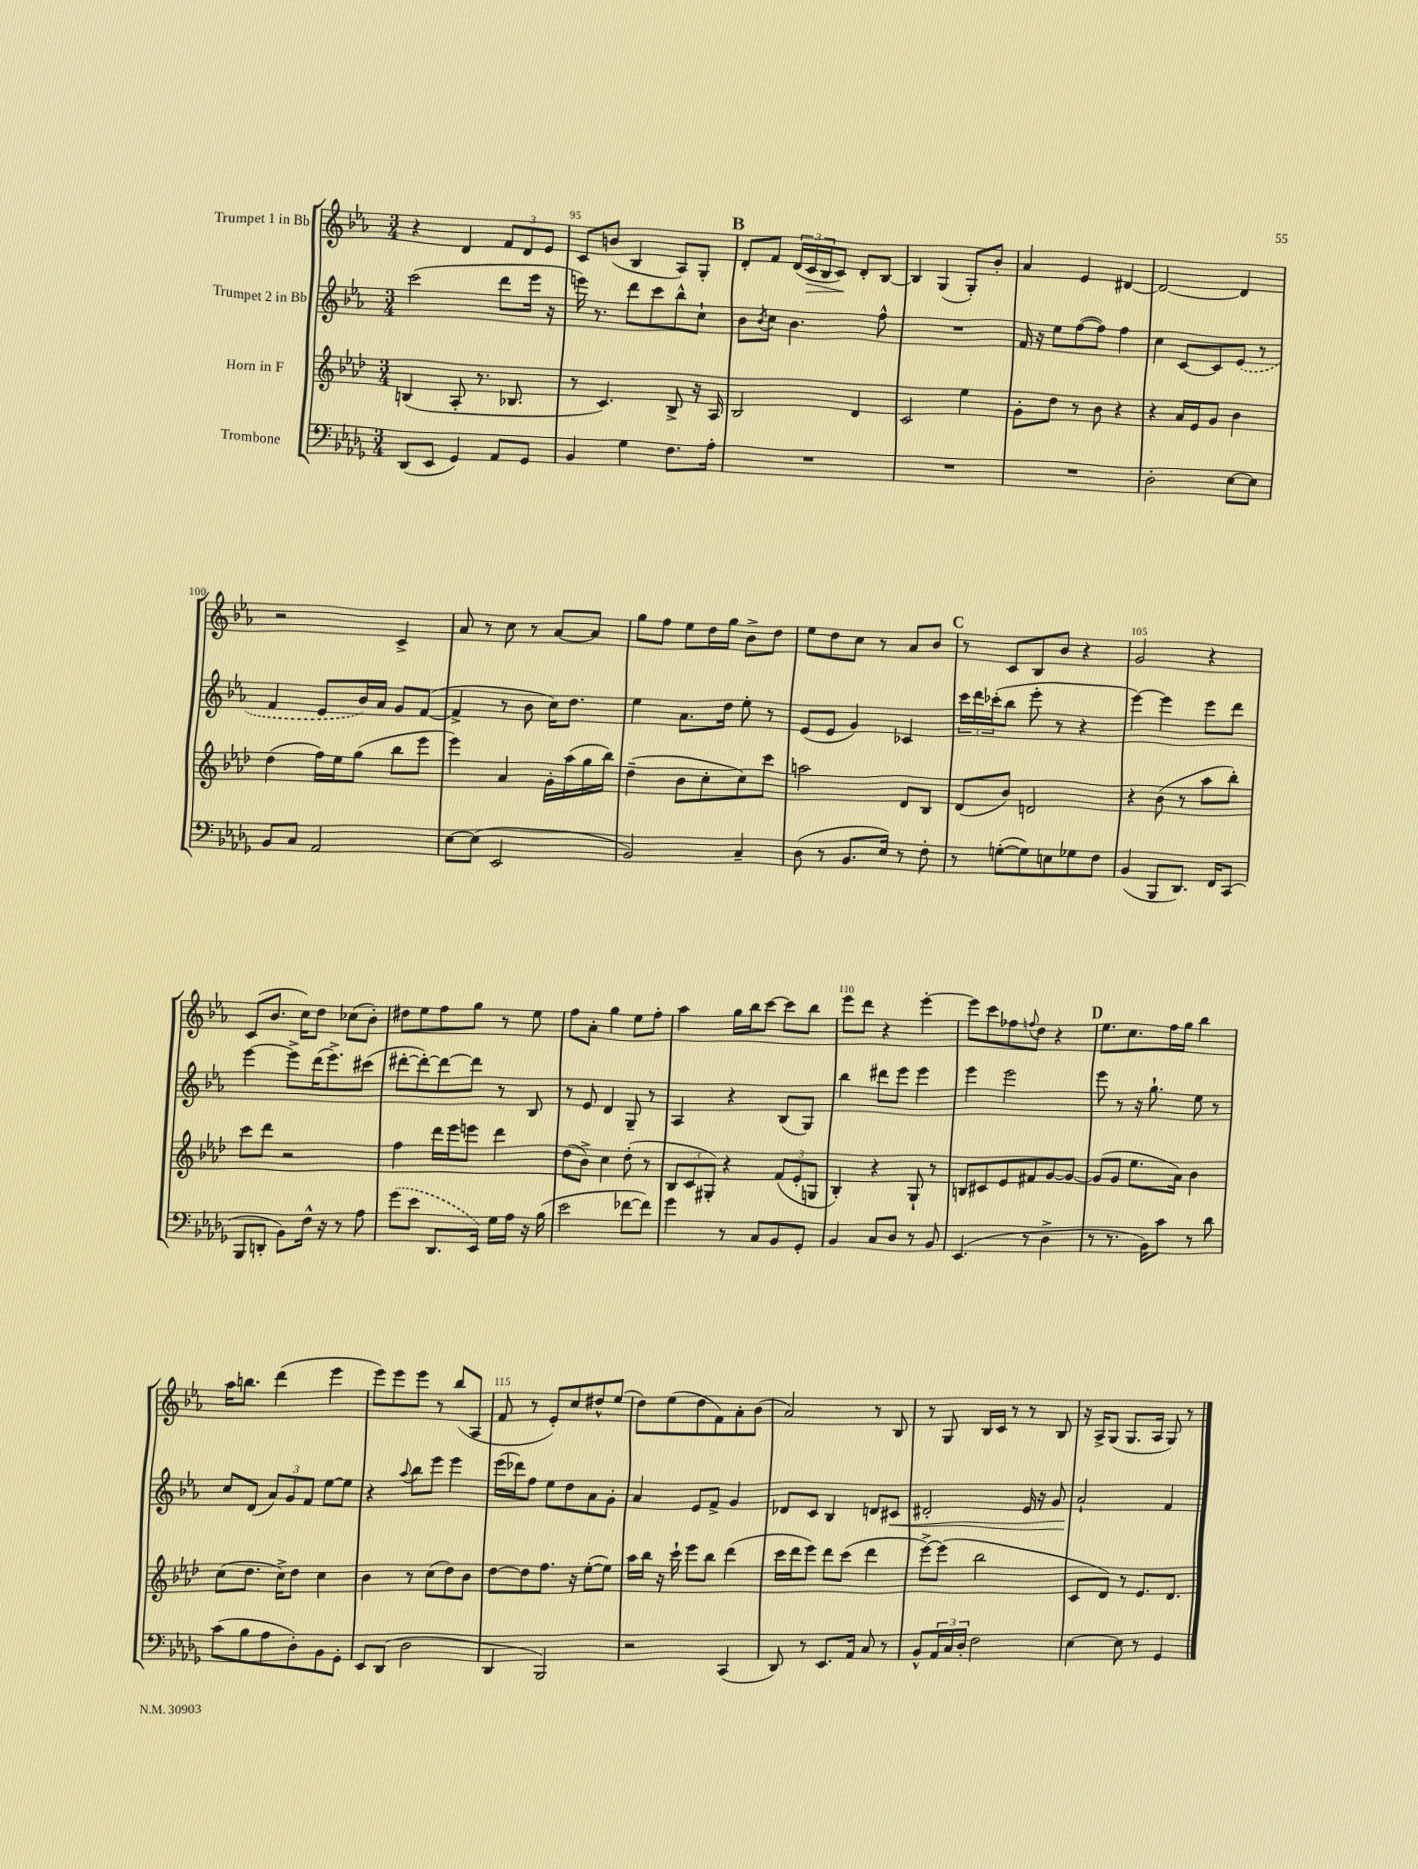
<<
\new StaffGroup <<
\new Staff = "s0" \with { instrumentName = "Trumpet 1 in Bb" } {
    \clef treble \key ees \major \numericTimeSignature \time 3/4
    r4 d'4 \tuplet 3/2 { f'8 d'8 ees'8 } |
    c'8 b'8( bes4 aes8) g8-. |
    \mark \markup { \bold "B" } d'8-. f'8 \tuplet 3/2 { d'16( c'16\> bes16 } c'8\!) d'8-. bes8~ |
    bes4 g4( g8-.) bes'8-. |
    aes'4 ees'4 dis'4~ |
    dis'2~ dis'4 |
    r2 c'4-> |
    aes'8 r8 c''8 r8 aes'8~ aes'8 |
    g''8 f''8 ees''8 d''16 g''16 bes'8-> d''8 |
    ees''8 d''8 c''8 r8 aes'8 bes'8 |
    \mark \markup { \bold "C" } r8 c'8 bes8 bes'8 r4 |
    g'2 r4 |
    c'8( bes'8. c''16) d''8 ces''8( bes'8-.) |
    dis''8 ees''8 f''8 g''8 r8 ees''8 |
    f''8 aes'8-. g''4 ees''8 f''8-. |
    aes''4 g''16 bes''16 c'''8~ c'''8 bes''8 |
    ees'''8 d'''8 r4 ees'''4~-. |
    ees'''8 c'''8 fes''8 \appoggiatura { f''8 } d''8 r4 |
    \mark \markup { \bold "D" } ees''8. c''8. f''16 g''16 bes''4 |
    aes''16 b''8. d'''4( ees'''4 |
    ees'''8) ees'''8 ees'''8 r8 bes''8( aes8 |
    f'8 r8 ees'8-.) c''8 dis''8-^ ees''8( |
    d''8) ees''8( d''8 f'8) aes'8-. bes'8( |
    aes'2) r8 bes8 |
    r8 g8 bes16 c'16 r8 r8 bes8 |
    r16 aes16-> g8( g8. aes16 g8) r8 \bar "|." |
}
\new Staff = "s1" \with { instrumentName = "Trumpet 2 in Bb" } {
    \clef treble \key ees \major \numericTimeSignature \time 3/4
    c'''2( d'''8 ees'''16 r16 |
    e'''16) r8. d'''8 c'''8 bes''8-^ c''8-! |
    \mark \markup { \bold "B" } bes'8 \acciaccatura { bes'8 } c''8 bes'4. f''8-^ |
    R2. |
    f'16 r16 ees''8 f''8~( f''8) f''4 |
    c''4 c'8~ c'8 \once \slurDashed ees'8( r8 |
    f'4 ees'8 bes'16) aes'16 g'8 f'8~( |
    f'4-> r8 bes'8 c''16) d''8. |
    ees''4 aes'8. d''16 ees''8-. r8 |
    ees'8( ees'8 g'4) ces'4 |
    \mark \markup { \bold "C" } \tuplet 3/2 { c'''16 d'''16 ces'''16-.( } bes''8 ees'''8-. r8 r4 |
    ees'''4~) ees'''4 ees'''8 d'''8 |
    ees'''4~ ees'''8-> d'''16( ees'''8.->) cis'''8( |
    dis'''8~-. dis'''8~-.) dis'''8~ dis'''8 r8 bes8 |
    r8 ees'8 d'4 g8-- r8 |
    aes4 r4 bes8( g8) |
    bes''4 dis'''8 ees'''8 ees'''4 |
    ees'''4 ees'''2 |
    \mark \markup { \bold "D" } ees'''8 r8 r16 g''8.-! ees''8 r8 |
    c''8 d'8( \tuplet 3/2 { aes'8) g'8 f'8 } ees''8~ ees''8 |
    r4 \appoggiatura { aes''8 } bes''8 ees'''8 ees'''4 |
    ees'''16( des'''16) f''8 ees''8 d''8 aes'8 g'8-. |
    aes'4 ees'8 f'8-> g'4 |
    des'8 c'8 bes4 d'8 cis'8\< |
    dis'2-. ees'16 r16 g'8 |
    aes'2-!\! f'4 \bar "|." |
}
\new Staff = "s2" \with { instrumentName = "Horn in F" } {
    \clef treble \key aes \major \numericTimeSignature \time 3/4
    b4( aes8-. r8. bes8. |
    r8 c'4.) bes8-> r16 aes16 |
    \mark \markup { \bold "B" } bes2 des'4 |
    c'2 ees''4 |
    g'8-. des''8 r8 bes'8 r4 |
    r4 aes'16 ees'16 g'8 bes'4 |
    des''4( f''16) ees''16 g''8( bes''8 ees'''8 |
    ees'''4) aes'4 g'16-. aes''16( g''16 bes''16) |
    des''4--( bes'8 c''8-. c''8) c'''8 |
    a''2 des'8 bes8 |
    \mark \markup { \bold "C" } des'8( bes'8) d'2 |
    r4 bes'8( r8 aes''8 bes''8-.) |
    c'''8 des'''8 r2 |
    f''4 des'''16 ees'''16 e'''8 des'''4 |
    des''8( bes'8->) c''4 des''8-.( r8 |
    \tuplet 3/2 { bes8 c'8 gis8-.) } r4 \tuplet 3/2 { f'8( ees'8-. g8 } |
    bes4-.) r4 g8-! r8 |
    b8 cis'8 ees'8 fis'8 g'8~ g'8~ |
    \mark \markup { \bold "D" } g'8( g'8 ees''8. aes'16) bes'4 |
    c''8( des''8. c''16->) des''8 c''4 |
    bes'4 r8 c''8( des''8) bes'8 |
    des''8~ des''8 f''8. r16 ees''8~-.( ees''8) |
    aes''16 bes''16 r16 c'''16-! ees'''8 bes''8 des'''4( |
    c'''16 des'''16 ees'''8) des'''8 c'''8( des'''4 |
    ees'''8~->) ees'''8( bes''2 |
    c'8 des'8) r8 ees'8. des'8. \bar "|." |
}
\new Staff = "s3" \with { instrumentName = "Trombone" } {
    \clef bass \key des \major \numericTimeSignature \time 3/4
    des,8( ees,8 ges,4) aes,8 ges,8 |
    bes,4 ges4 f8. aes16-. |
    \mark \markup { \bold "B" } R2. |
    R2. |
    R2. |
    des2-. ees8~ ees8 |
    bes,8 c8 aes,2 |
    ees8~ ees8( ees,2 |
    bes,2) c4-- |
    des8( r8 bes,8. ees16) r8 f8-. |
    \mark \markup { \bold "C" } r8 g8~-.( g8) e8 ges8 f8 |
    bes,4( bes,,8 des,8.) f,16 c,8( |
    bes,,8 d,8-. bes,8) f16-^ r16 r8 aes8 |
    \once \slurDashed ges'8( ees'8 des,8. ees,16) ges16 aes16 r16 bes16( |
    ees'2 fes'8~ fes'8) |
    ges'4 r8 c8 bes,8 ges,8-. |
    bes,4 c8 des8 r8 bes,8 |
    ees,4.( r8 des4-> |
    \mark \markup { \bold "D" } r8 r8. bes,16) c'8 r8 des'8 |
    c'8( bes8 aes8 des8-.) bes,8 ges,8-. |
    ees,8 des,8( des2 |
    des,4 bes,,2) |
    r2 c,4( |
    des,8) r8 ees,8. aes,16 c8 r8 |
    bes,8-^ \tuplet 3/2 { aes,16 c16 des16-. } f2 |
    ees4~ ees8 r8 ges,4 \bar "|." |
}
>>
>>
\layout { \context { \Score currentBarNumber = #94 \override BarNumber.break-visibility = ##(#f #t #t) barNumberVisibility = #(every-nth-bar-number-visible 5) } }
